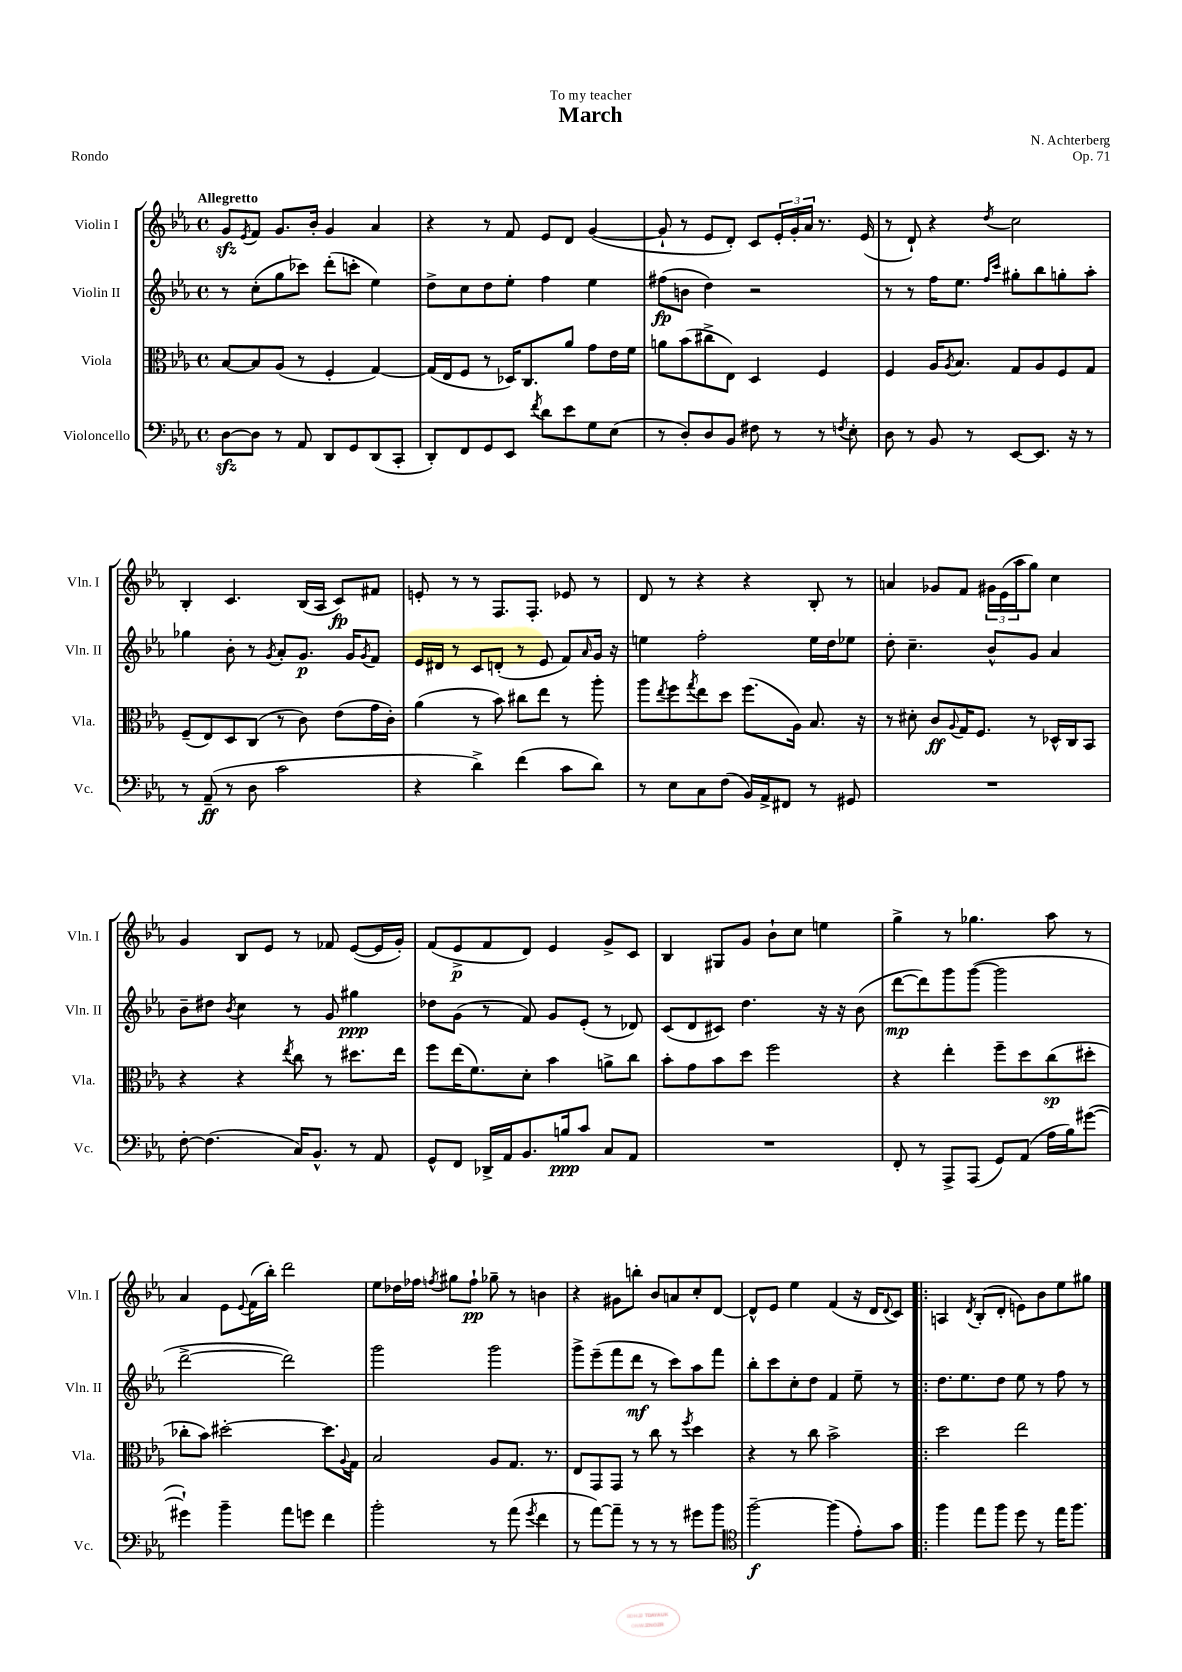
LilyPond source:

\header { title = "March" composer = "N. Achterberg" dedication = "To my teacher" opus = "Op. 71" piece = "Rondo" }
<<
\new StaffGroup <<
\new Staff = "s0" \with { instrumentName = "Violin I" shortInstrumentName = "Vln. I" } {
    \clef treble \key ees \major \defaultTimeSignature \time 4/4 \tempo "Allegretto"
    g'8\sfz \acciaccatura { ees'8 } f'8 g'8. bes'16-. g'4 aes'4 |
    r4 r8 f'8 ees'8 d'8 g'4~( |
    g'8-! r8 ees'8 d'8-.) c'8 \tuplet 3/2 { ees'16-. g'16-. aes'16 } r8. ees'16( |
    r8 d'8-!) r4 \acciaccatura { d''8 } c''2 |
    bes4-. c'4. bes16( aes16 c'8\fp) fis'8 |
    e'8-. r8 r8 f8. f8.-. ees'8 r8 |
    d'8 r8 r4 r4 bes8-. r8 |
    a'4 ges'8 f'8 \tuplet 3/2 { gis'16 ees'16( aes''16 } g''8) c''4 |
    g'4 bes8 ees'8 r8 fes'8 ees'8~( ees'16 g'16-.) |
    f'8( ees'8->\p f'8 d'8) ees'4 g'8-> c'8 |
    bes4 gis8 g'8 bes'8-! c''8 e''4 |
    g''4-> r8 ges''4. aes''8 r8 |
    aes'4 ees'8 \appoggiatura { ees'8 } f'16( bes''16-.) d'''2 |
    ees''8 des''16 fes''16 \acciaccatura { f''8 } gis''8 f''8-!\pp ges''8-- r8 b'4 |
    r4 gis'8 b''8-. bes'8 a'8 c''8-. d'8~ |
    d'8-^ ees'8 ees''4 f'4( r16 d'16 \appoggiatura { d'8 } c'8) |
    \bar ".|:" a4 \acciaccatura { d'8 } bes8-.( d'8-. e'8) bes'8 ees''8 gis''8 \bar "|." |
}
\new Staff = "s1" \with { instrumentName = "Violin II" shortInstrumentName = "Vln. II" } {
    \clef treble \key ees \major \defaultTimeSignature \time 4/4
    r8 c''8-.( g''8 ces'''8) d'''8-.( c'''8-. ees''4) |
    d''8-> c''8 d''8 ees''8-. f''4 ees''4 |
    fis''8\fp( b'8 d''4) r2 |
    r8 r8 f''16 ees''8. \grace { f''16 c'''16 } gis''8-. bes''8 g''8-. aes''8-. |
    ges''4 bes'8-. r8 \acciaccatura { g'8 } aes'8-. g'8.\p g'16 \acciaccatura { g'8 } f'8 |
    ees'16 dis'16 r8 c'8 d'8-.( r8 ees'8 f'8) \grace { aes'16 } g'16 r16 |
    e''4 f''2-. e''16 d''16 ees''8 |
    d''8-. c''4.-- bes'8-^ g'8 aes'4 |
    bes'8-- dis''8 \acciaccatura { bes'8 } c''4 r8 g'8 gis''4\ppp |
    des''8 g'8( r8 f'8) g'8 ees'8-.( r8 des'8) |
    c'8( d'8 cis'8) d''4. r16 r16 bes'8( |
    d'''8~\mp d'''8) g'''8 g'''8~( g'''2 |
    d'''2~-> d'''2) |
    g'''2 g'''2 |
    g'''8-> ees'''8--( f'''8 d'''8\mf r8 c'''8) aes''8 f'''8 |
    bes''8-. c'''8 c''8-. d''8 f'4 ees''8-- r8 |
    \bar ".|:" d''8. ees''8. d''8 ees''8 r8 f''8 r8 \bar "|." |
}
\new Staff = "s2" \with { instrumentName = "Viola" shortInstrumentName = "Vla." } {
    \clef alto \key ees \major \defaultTimeSignature \time 4/4
    bes8~ bes8 aes8( r8 f4-. g4~) |
    g16( ees16 f8 r8 des16) c8. aes'8 g'8 ees'16 f'16 |
    a'8 bes'8( cis''8-> ees8) d4 f4 |
    f4 aes16 \acciaccatura { aes8 } bes8. g8 aes8 f8 g8 |
    f8--( ees8) d8 c8( r8 c'8) ees'8( g'16 c'16-.) |
    aes'4( r8 bes'8) cis''8 ees''8 r8 aes''8-. |
    aes''8 \acciaccatura { ees''8 } f''8 \acciaccatura { g''8 } ees''8 d''8 f''8.( aes16) bes8. r16 |
    r8 dis'8-. c'8\ff \appoggiatura { aes8 } g16 f8. r8 des16-^ c16 bes,8 |
    r4 r4 \acciaccatura { ees''8 } c''8 r8 dis''8. ees''16 |
    f''8 ees''16( f'8.) d'8-. bes'4 a'8-> c''8 |
    bes'8-. g'8 bes'8 d''8 f''2 |
    r4 ees''4-. f''8-- d''8 c''8\sp( dis''8-. |
    ces''8-. bes'8) dis''2~-. dis''8. \appoggiatura { aes8 } g16 |
    bes2 aes8 g8. r8. |
    ees8 g,8 g,8 r8 c''8 r8 \acciaccatura { f''8 } d''4 |
    r4 r8 c''8 bes'2-> |
    \bar ".|:" d''2 ees''2 \bar "|." |
}
\new Staff = "s3" \with { instrumentName = "Violoncello" shortInstrumentName = "Vc." } {
    \clef bass \key ees \major \defaultTimeSignature \time 4/4
    d8~\sfz d8 r8 aes,8 d,8 g,8 d,8( c,8-. |
    d,8-.) f,8 g,8 ees,8 \acciaccatura { f'8 } d'8 ees'8 g8 ees8( |
    r8 d8-.) d8 bes,8 fis8 r8 r8 \acciaccatura { f8 } ees8-. |
    d8 r8 bes,8 r8 ees,8~ ees,8. r16 r8 |
    r8 aes,8--\ff( r8 d8 c'2 |
    r4 d'4->) f'4( c'8 d'8) |
    r8 ees8 c8 f8( bes,16) aes,16-> fis,8 r8 gis,8 |
    R1 |
    f8~-. f4.( c16) bes,8.-^ r8 aes,8 |
    g,8-^ f,8 des,16-> aes,16 bes,8. b16\ppp c'8 c8 aes,8 |
    R1 |
    f,8-. r8 aes,,8-> aes,,8( g,8) aes,8( aes16 bes16) gis'8~( |
    gis'4-!) bes'4-- aes'8 g'8 f'4 |
    bes'2-. r8 aes'8( \acciaccatura { g'8 } f'4 |
    r8 aes'8~) aes'8-- r8 r8 r8 gis'8 bes'8 |
    \clef tenor f''2~--\f f''4( ees'8-.) g'8 |
    \bar ".|:" f''4 ees''8 f''8 d''8 r8 ees''16 f''8. \bar "|." |
}
>>
>>
\layout { \context { \Score \remove "Bar_number_engraver" } }
